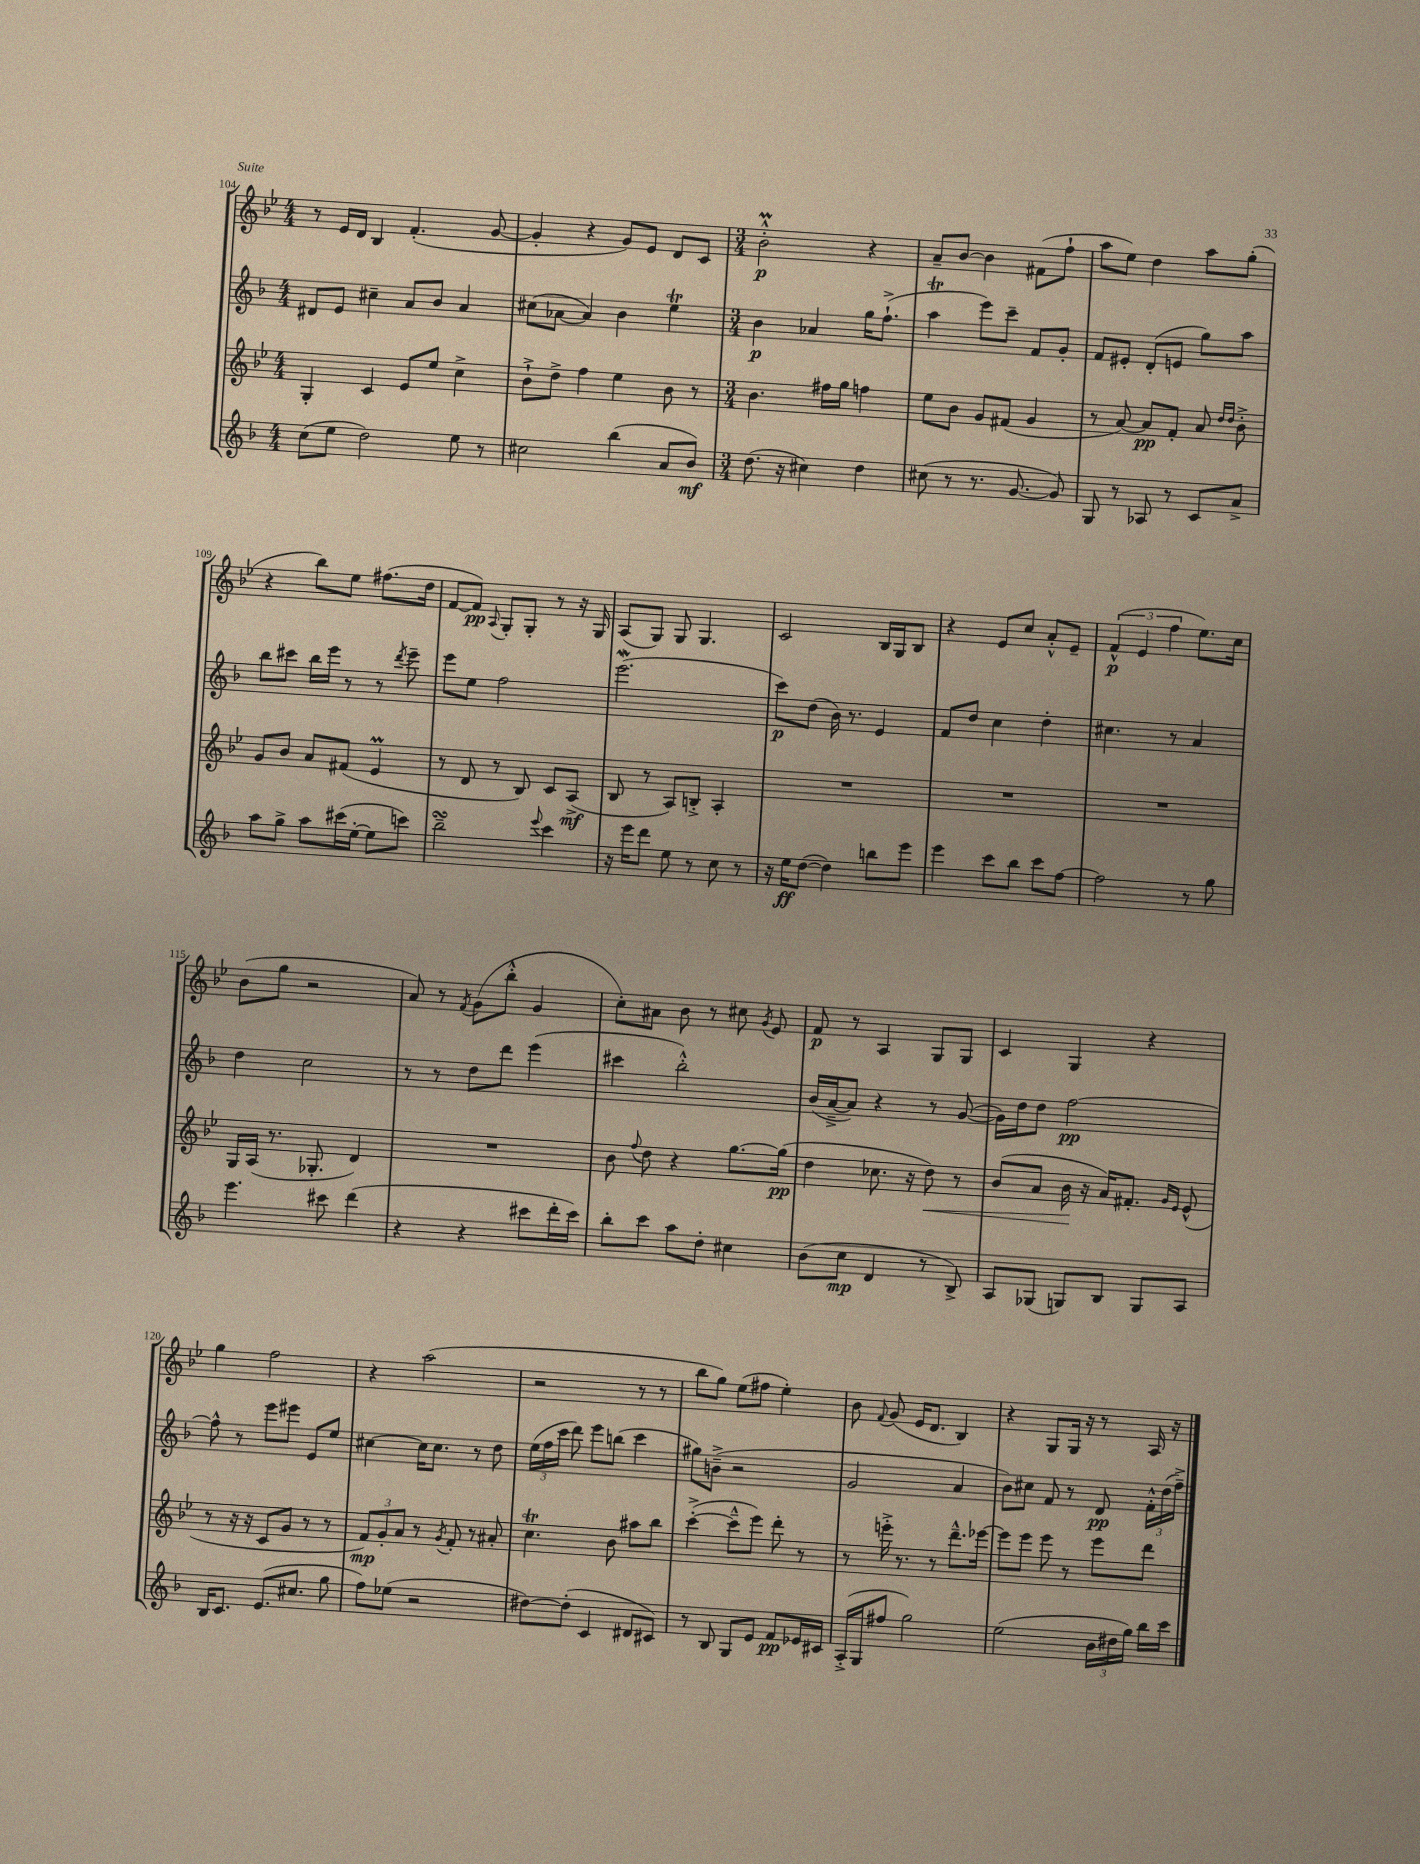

**kern	**kern	**kern	**kern
*staff4	*staff3	*staff2	*staff1
*clefG2	*clefG2	*clefG2	*clefG2
*k[b-]	*k[b-e-]	*k[b-]	*k[b-e-]
*M4/4	*M4/4	*M4/4	*M4/4
(8cc\L	4G'/	8d#/L	8r
8ee\J	.	8e/J	16e-/LL
.	.	.	16d/JJ
2dd\)	4c/	4cc#~\	4B-/
.	8e-/L	8a/L	(4.f'/
.	8ee-/J	8b-/J	.
8ee\	4cc^\	4a/	.
8r	.	.	[8g/
=	=	=	=
2cc#\	8b-`^\L	(8cc#\L	4g'/]
.	8dd^\J	[8a-\J	.
.	4ff\	4a-/])	4r
(4bb-\	4ee-\	4b-\	8g/L)
.	.	.	8e-/J
8a/L	8b-\	4ee\	8d/L
8b-/J)	8r	.	8c/J
=	=	=	=
*M3/4	*M3/4	*M3/4	*M3/4
(8.dd\	4.b-\	4b-\	2b-'^^\
16r	.	.	.
4cc#\)	.	4a-/	.
.	16ff#\LL	.	.
.	16gg\JJ	.	.
4dd\	4ff\	16gg\LK	4r
.	.	(8.ff`^\J	.
=	=	=	=
(8cc#\	8ee-\L	4aa\	8a~/L
8r	8b-\J	.	[8b-/J
8.r	8g/L	8eee\L)	4b-\]
.	(8f#/J	8ccc~\J	.
[8.g/	.	.	.
.	4g/	8f/L	(8f#\L
8g/])	.	8g'/J	8ff`\J
=	=	=	=
8G/	8r	8f/L	8aa\L
8r	[8a/)	8e#'/J	8ee-\J)
8A-/	8a/]L	(8d'/L	4dd\
8r	8f'/J	8e/J	.
8c/L	8a/	8gg\L)	8aa\L
.	16qqdd/LL	.	.
.	16qqdd/JJ	.	.
8a^/J	8b-'^\	8aa\J	(8gg'\J
=	=	=	=
8aa\L	8g/L	8bb-\L	4r
8gg^\J	8b-/J	8ccc#\J	.
8aa\L	8a/L	16bb-\LL	8bb-\L)
.	.	16eee\JJ	.
(16ccc#\L	(8f#/J	8r	8ee-\J
[16ee'\JJ	.	.	.
8ee\]L	4e-/	8r	(8.ff#\L
.	.	8qddd/	.
8ccc\J)	.	8eee~\	.
.	.	.	16dd\Jk
=	=	=	=
2bb-~\	8r	8eee\L	[8f/L
.	8d/	8ee\J	8f/]J)
.	.	.	8qqA/
.	8r	2ff\	8G'/L
.	8B-/)	.	8G'/J
8qqeee/	.	.	.
4ccc\	8c/L	.	8r
.	(8A^/J	.	16r
.	.	.	16G/
=	=	=	=
16r	8B-/	(2.eee\	(8A/L
16eee\LK	.	.	.
8ddd\J	8r	.	8G/J)
8ee\	8A/L)	.	8G/
8r	8B'^/J	.	4.G/
8cc\	4A'/	.	.
8r	.	.	.
=	=	=	=
16r	2.r	8ccc\L)	2c/
16ee\LK	.	.	.
([8dd\J	.	(8dd\J	.
4dd\])	.	16b-\)	.
.	.	8.r	.
8bb\L	.	4e/	16B-/LL
.	.	.	16G/J
8eee\J	.	.	8B-/J
=	=	=	=
4eee\	2.r	8f/L	4r
.	.	8dd/J	.
8ccc\L	.	4cc\	8e-/L
8bb-\J	.	.	8cc/J
8ccc\L	.	4dd'\	8a'^^/L
[8ff\J	.	.	8e-~/J
=	=	=	=
2ff\]	2.r	4.cc#\	(6f^^/
.	.	.	6e-/
.	.	.	6ff\
.	.	8r	.
8r	.	4a/	8.ee-\L)
8gg\	.	.	.
.	.	.	16cc\Jk
=	=	=	=
4.eee\	16G/LL	4dd\	(8b-\L
.	(16A/JJ	.	.
.	8.r	.	8gg\J
.	.	2cc\	2r
.	8.G-'/	.	.
8ccc#\	.	.	.
(4ddd\	4d/)	.	.
=	=	=	=
4r	2.r	8r	8a/)
.	.	8r	8r
.	.	.	8qf/
4r	.	8dd\L	(8g\L
.	.	8ddd\J	8bb-'^^\J
8ccc#\L	.	(4eee\	4g/
16ddd'\L	.	.	.
16ccc#\JJ)	.	.	.
=	=	=	=
8bb-'\L	8b-\	4ccc#\	8cc'\L)
.	8qqff/	.	.
8ccc\J	8dd\	.	8a#\J
8aa\L	4r	2bb-'^^\)	8b-\
8dd'\J	.	.	8r
4cc#\	[8.gg\L	.	8cc#\
.	.	.	8qg/
.	.	.	8e-/
.	(16gg\]Jk	.	.
=	=	=	=
(8b-\L	4dd\	(16b-/LL	8f/
.	.	[16a~^/J	.
8cc\J	.	8a/]J)	8r
4d/	8.cc-\	4r	4A/
.	16r	.	.
8r	8dd\)	8r	8G/L
8B-^/)	8r	([8g/	8G/J
=	=	=	=
8A/L	(8b-/L	16g\]LL)	4c/
.	.	16dd\J	.
(8G-/J	8a/J	8dd\J	.
8G/L)	16b-\	[2ff\	4G/
.	16r	.	.
8B-/J	16a/LK)	.	.
.	8.f#'/J	.	.
8G/L	.	.	4r
.	16qqg/LL	.	.
.	16qqe-/JJ	.	.
8A/J	(8e-^^/	.	.
=	=	=	=
16B-/LK	8r	8ff^^\]	4gg\
8.c/J	.	.	.
.	16r	8r	.
.	16r	.	.
(8.e/L	8c/L	8eee\L	2ff\
.	8g/J	8eee#\J	.
8.cc#/J	.	.	.
.	8r	8e/L	.
8gg\	8r	8ee/J	.
=	=	=	=
8ff\L)	12f/L)	[4cc#\	4r
.	12g'/	.	.
(8ee-\J	.	.	.
.	12a/J	.	.
2r	8r	16cc#\]LK	(2aa\
.	.	8.cc#\J	.
.	8qg/	.	.
.	8f'/	.	.
.	8r	8r	.
.	8a#'/	8dd\	.
=	=	=	=
[8dd#\L)	4.cc\	(24ee\LL	2r
.	.	24ff\	.
.	.	24ccc\JJ	.
(8dd#'\]J	.	8ddd\)	.
4c/	.	8eee\L	.
.	8b-\	(8bb\J	.
8d#/L	8aa#\L	4ccc\	8r
8c#/J)	8bb-\J	.	8r
=	=	=	=
8r	([4ccc'^\	8gg#\L)	8bb-\L
8B-/	.	(8b~^\J	8gg\J)
8G/L	8ccc~^^\]L	2r	(8ee-\L
8e/J	8eee-\J)	.	8ff#\J
8f/L	8ddd'\	.	4ee-'\)
16e-/L	8r	.	.
16c#/JJ	.	.	.
=	=	=	=
(16A'^/LL	8r	2g/	8b-\
16G/J	.	.	.
.	.	.	8qqf/
8ff#/J	16eee'^\	.	(8g/
.	8.r	.	.
2gg\)	.	.	16e-/LK
.	.	.	8.d/J
.	8r	.	.
.	8.ddd~^^\L	4a/	4B-/)
.	[16eee-\Jk	.	.
=	=	=	=
(2ee\	8eee-\]L	8b-\L)	4r
.	8eee-\J	8cc#\J	.
.	8eee-\	8f/	8G/L
.	8r	8r	16G/Jk
.	.	.	16r
24b-\LL	8eee-\L	8d/	8r
24dd#\	.	.	.
24gg\JJ)	.	.	.
16bb-\LL	8ddd\J	24f'^^\LL	16A/
.	.	(24dd\	.
16ccc\JJ	.	.	16r
.	.	24ff~^\JJ)	.
==	==	==	==
*-	*-	*-	*-
